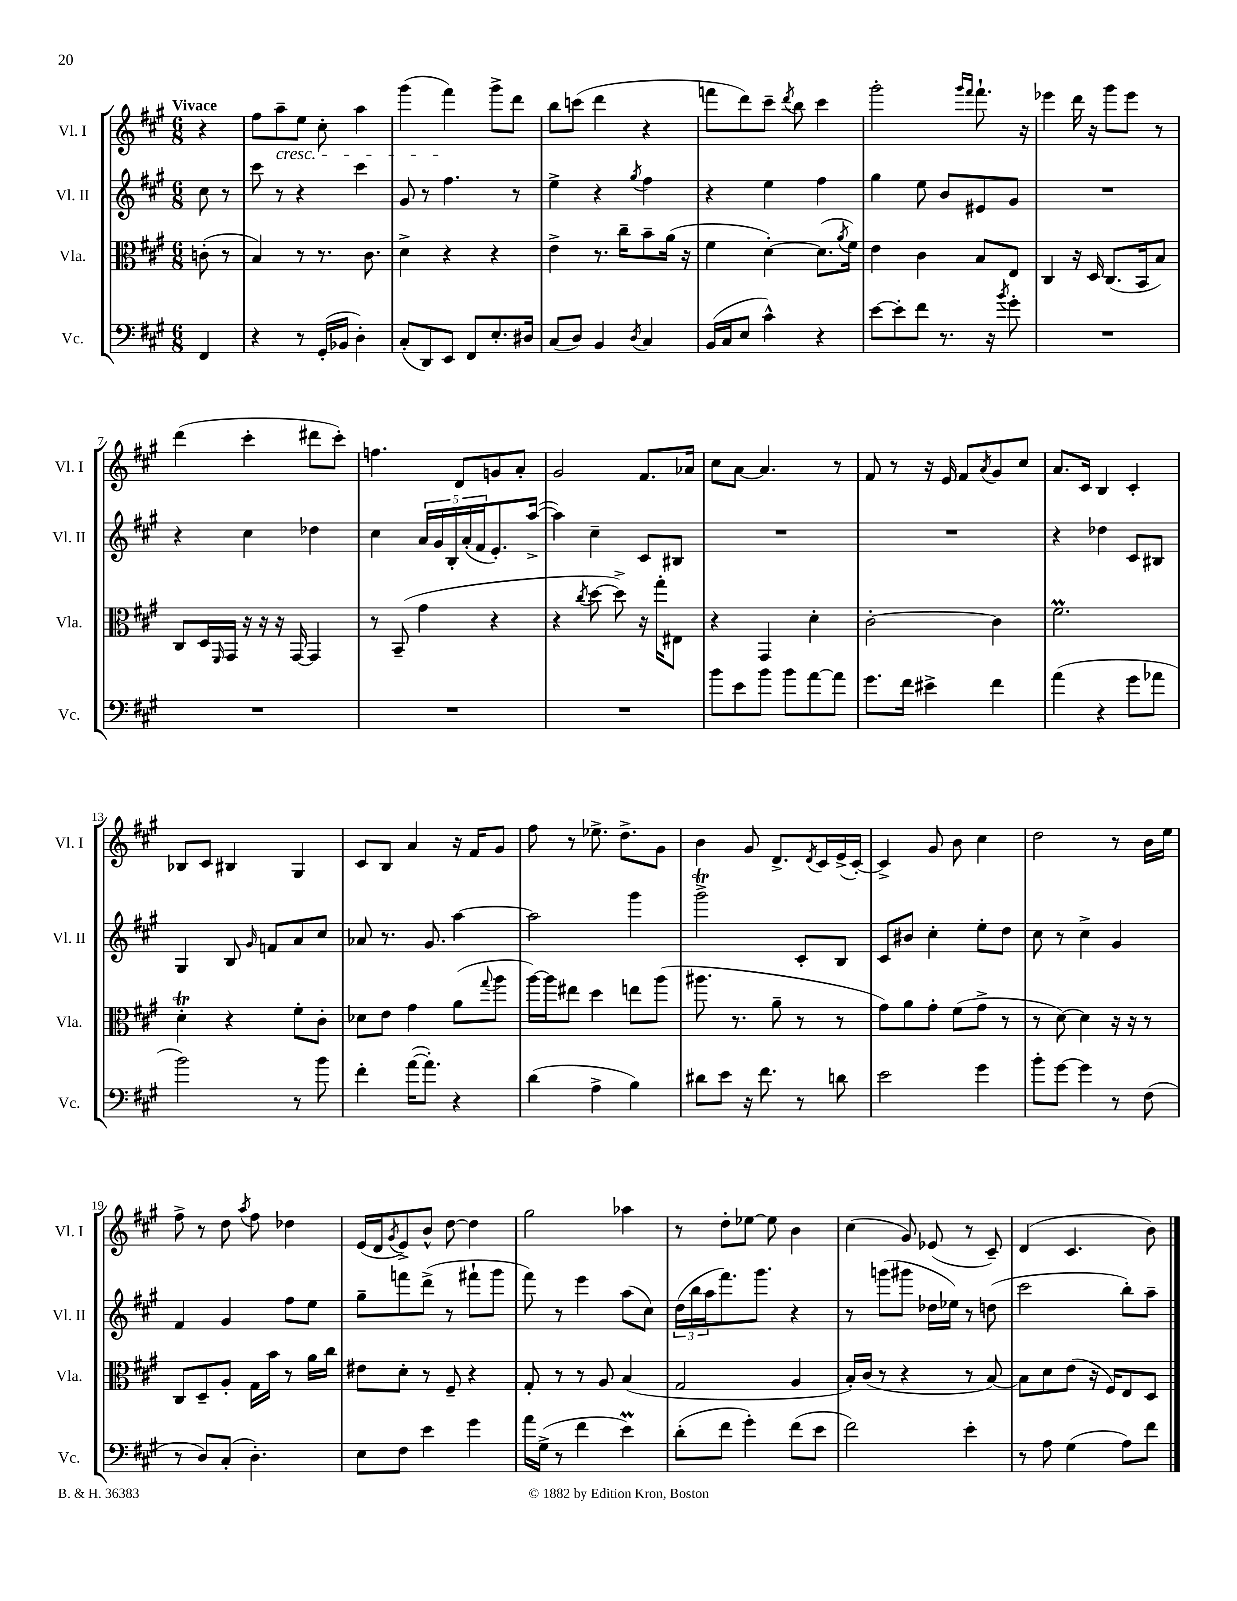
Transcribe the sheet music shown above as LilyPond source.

<<
\new StaffGroup <<
\new Staff = "s0" \with { instrumentName = "Vl. I" shortInstrumentName = "Vl. I" } {
    \clef treble \key a \major \numericTimeSignature \time 6/8 \partial 4 \tempo "Vivace"
    r4 |
    fis''8 a''8--\cresc e''8 cis''8-. a''4 |
    gis'''4( fis'''4\!) gis'''8-> d'''8 |
    b''8 c'''8( d'''4 r4 |
    f'''8 d'''8) cis'''8-- \acciaccatura { d'''8 } b''8 cis'''4 |
    gis'''2-. \grace { gis'''16 fis'''16 } fis'''8.-! r16 |
    ees'''4 d'''16 r16 gis'''8 ees'''8 r8 |
    d'''4( cis'''4-. dis'''8 cis'''8-.) |
    f''4. d'8 g'8 a'8-. |
    gis'2 fis'8. aes'16 |
    cis''8 a'8~ a'4. r8 |
    fis'8 r8 r16 e'16 fis'8 \acciaccatura { a'8 } gis'8 cis''8 |
    a'8. cis'16 b4 cis'4-. |
    bes8 cis'8 bis4 gis4 |
    cis'8 b8 a'4 r16 fis'16 gis'8 |
    fis''8 r8 ees''8.-> d''8.-> gis'8 |
    b'4 gis'8 d'8.-> \acciaccatura { d'8 } cis'16 e'16->( cis'16~-.) |
    cis'4-> gis'8 b'8 cis''4 |
    d''2 r8 b'16 e''16 |
    fis''8-> r8 d''8 \acciaccatura { a''8 } fis''8 des''4 |
    e'16( d'16 \acciaccatura { gis'8 } e'8->) b'8-^ d''8~ d''4 |
    gis''2 aes''4 |
    r8 d''8-. ees''8~ ees''8 b'4 |
    cis''4( gis'8) ees'8( r8 cis'8--) |
    d'4( cis'4. b'8) \bar "|." |
}
\new Staff = "s1" \with { instrumentName = "Vl. II" shortInstrumentName = "Vl. II" } {
    \clef treble \key a \major \numericTimeSignature \time 6/8 \partial 4
    cis''8 r8 |
    cis'''8 r8 r4 cis'''4 |
    gis'8 r8 fis''4. r8 |
    e''4-> r4 \acciaccatura { gis''8 } fis''4 |
    r4 e''4 fis''4 |
    gis''4 e''8 b'8 eis'8 gis'8 |
    R2. |
    r4 cis''4 des''4 |
    cis''4 \tuplet 5/4 { a'16 gis'16 b16-. a'16-.( fis'16 } e'8.-.) a''16~->( |
    a''4) cis''4-- cis'8 bis8 |
    R2. |
    R2. |
    r4 des''4 cis'8 bis8 |
    gis4 b8 \grace { gis'16 } f'8 a'8 cis''8 |
    aes'8 r8. gis'8. a''4~ |
    a''2 gis'''4 |
    gis'''2->\trill cis'8-. b8 |
    cis'8 bis'8 cis''4-. e''8-. d''8 |
    cis''8 r8 cis''4-> gis'4 |
    fis'4 gis'4 fis''8 e''8 |
    gis''8-- f'''8 d'''8->( r8 fis'''8-! gis'''8 |
    fis'''8) r8 e'''4 a''8( cis''8) |
    \tuplet 3/2 { d''16( b''16 a''16 } fis'''8.) gis'''8. r4 |
    r8 g'''8( gis'''8 des''16 ees''16) r8 d''8( |
    cis'''2 b''8-.) a''8-- \bar "|." |
}
\new Staff = "s2" \with { instrumentName = "Vla." shortInstrumentName = "Vla." } {
    \clef alto \key a \major \numericTimeSignature \time 6/8 \partial 4
    c'8-.( r8 |
    b4) r8 r8. cis'8. |
    d'4-> r4 r4 |
    e'4-> r8. cis''16-- b'8-- a'16( r16 |
    fis'4 d'4~-.) d'8.( \acciaccatura { a'8 } fis'16) |
    e'4 cis'4 b8 e8 |
    cis4 r16 d16 cis8.( b,16 b8) |
    cis8 d16 \grace { fis,16 } gis,16 r16 r16 r16 gis,16~ gis,4 |
    r8 b,8--( gis'4 r4 |
    r4 \acciaccatura { cis''8 } d''8~ d''8->) r16 gis''16-. eis8 |
    r4 gis,4 d'4-. |
    cis'2~-. cis'4 |
    fis'2.\prall |
    d'4-.\trill r4 fis'8-. cis'8-. |
    des'8 e'8 gis'4 a'8( \appoggiatura { gis''8 } a''8 |
    a''16~) a''16 eis''8 d''4 e''8 a''8( |
    ais''8. r8. a'8-- r8 r8 |
    gis'8) a'8 gis'8-. fis'8( gis'8-> r8 |
    r8 d'8~) d'4 r16 r16 r8 |
    cis8 d8-- a8-. gis16 b'16 r8 a'16 cis''16 |
    eis'8 d'8-. r8 fis8-- r4 |
    gis8-. r8 r8 a8 b4( |
    gis2 a4 |
    b16-.) cis'16( r8 r4 r8 b8~) |
    b8 d'8 e'8( r16 fis16) e8 d8 \bar "|." |
}
\new Staff = "s3" \with { instrumentName = "Vc." shortInstrumentName = "Vc." } {
    \clef bass \key a \major \numericTimeSignature \time 6/8 \partial 4
    fis,4 |
    r4 r8 gis,16-.( bes,16 d4-.) |
    cis8-.( d,8) e,8 fis,8 e8.-. dis16 |
    cis8( d8) b,4 \acciaccatura { d8 } cis4 |
    b,16( cis16 e8 cis'4-^) r4 |
    e'8~ e'8-. fis'8 r8. r16 \acciaccatura { b'8 } gis'8-. |
    R2. |
    R2. |
    R2. |
    R2. |
    b'8 e'8 b'8 b'8 a'8~ a'8 |
    gis'8. fis'16 eis'4-> fis'4 |
    a'4( r4 gis'8 aes'8 |
    b'2) r8 b'8 |
    fis'4-. a'16~( a'8.-.) r4 |
    d'4( a4-> b4) |
    dis'8 e'8 r16 fis'8. r8 d'8 |
    e'2 gis'4 |
    b'8-. gis'8~ gis'4 r8 fis8( |
    r8 d8) cis8-.( d4.-.) |
    e8 fis8 e'4 gis'4 |
    a'16 gis16->( r8 fis'4 e'4\prall) |
    d'8-.( fis'8 gis'4-.) fis'8( e'8 |
    fis'2) e'4-. |
    r8 a8 gis4( a8) fis'8 \bar "|." |
}
>>
>>
